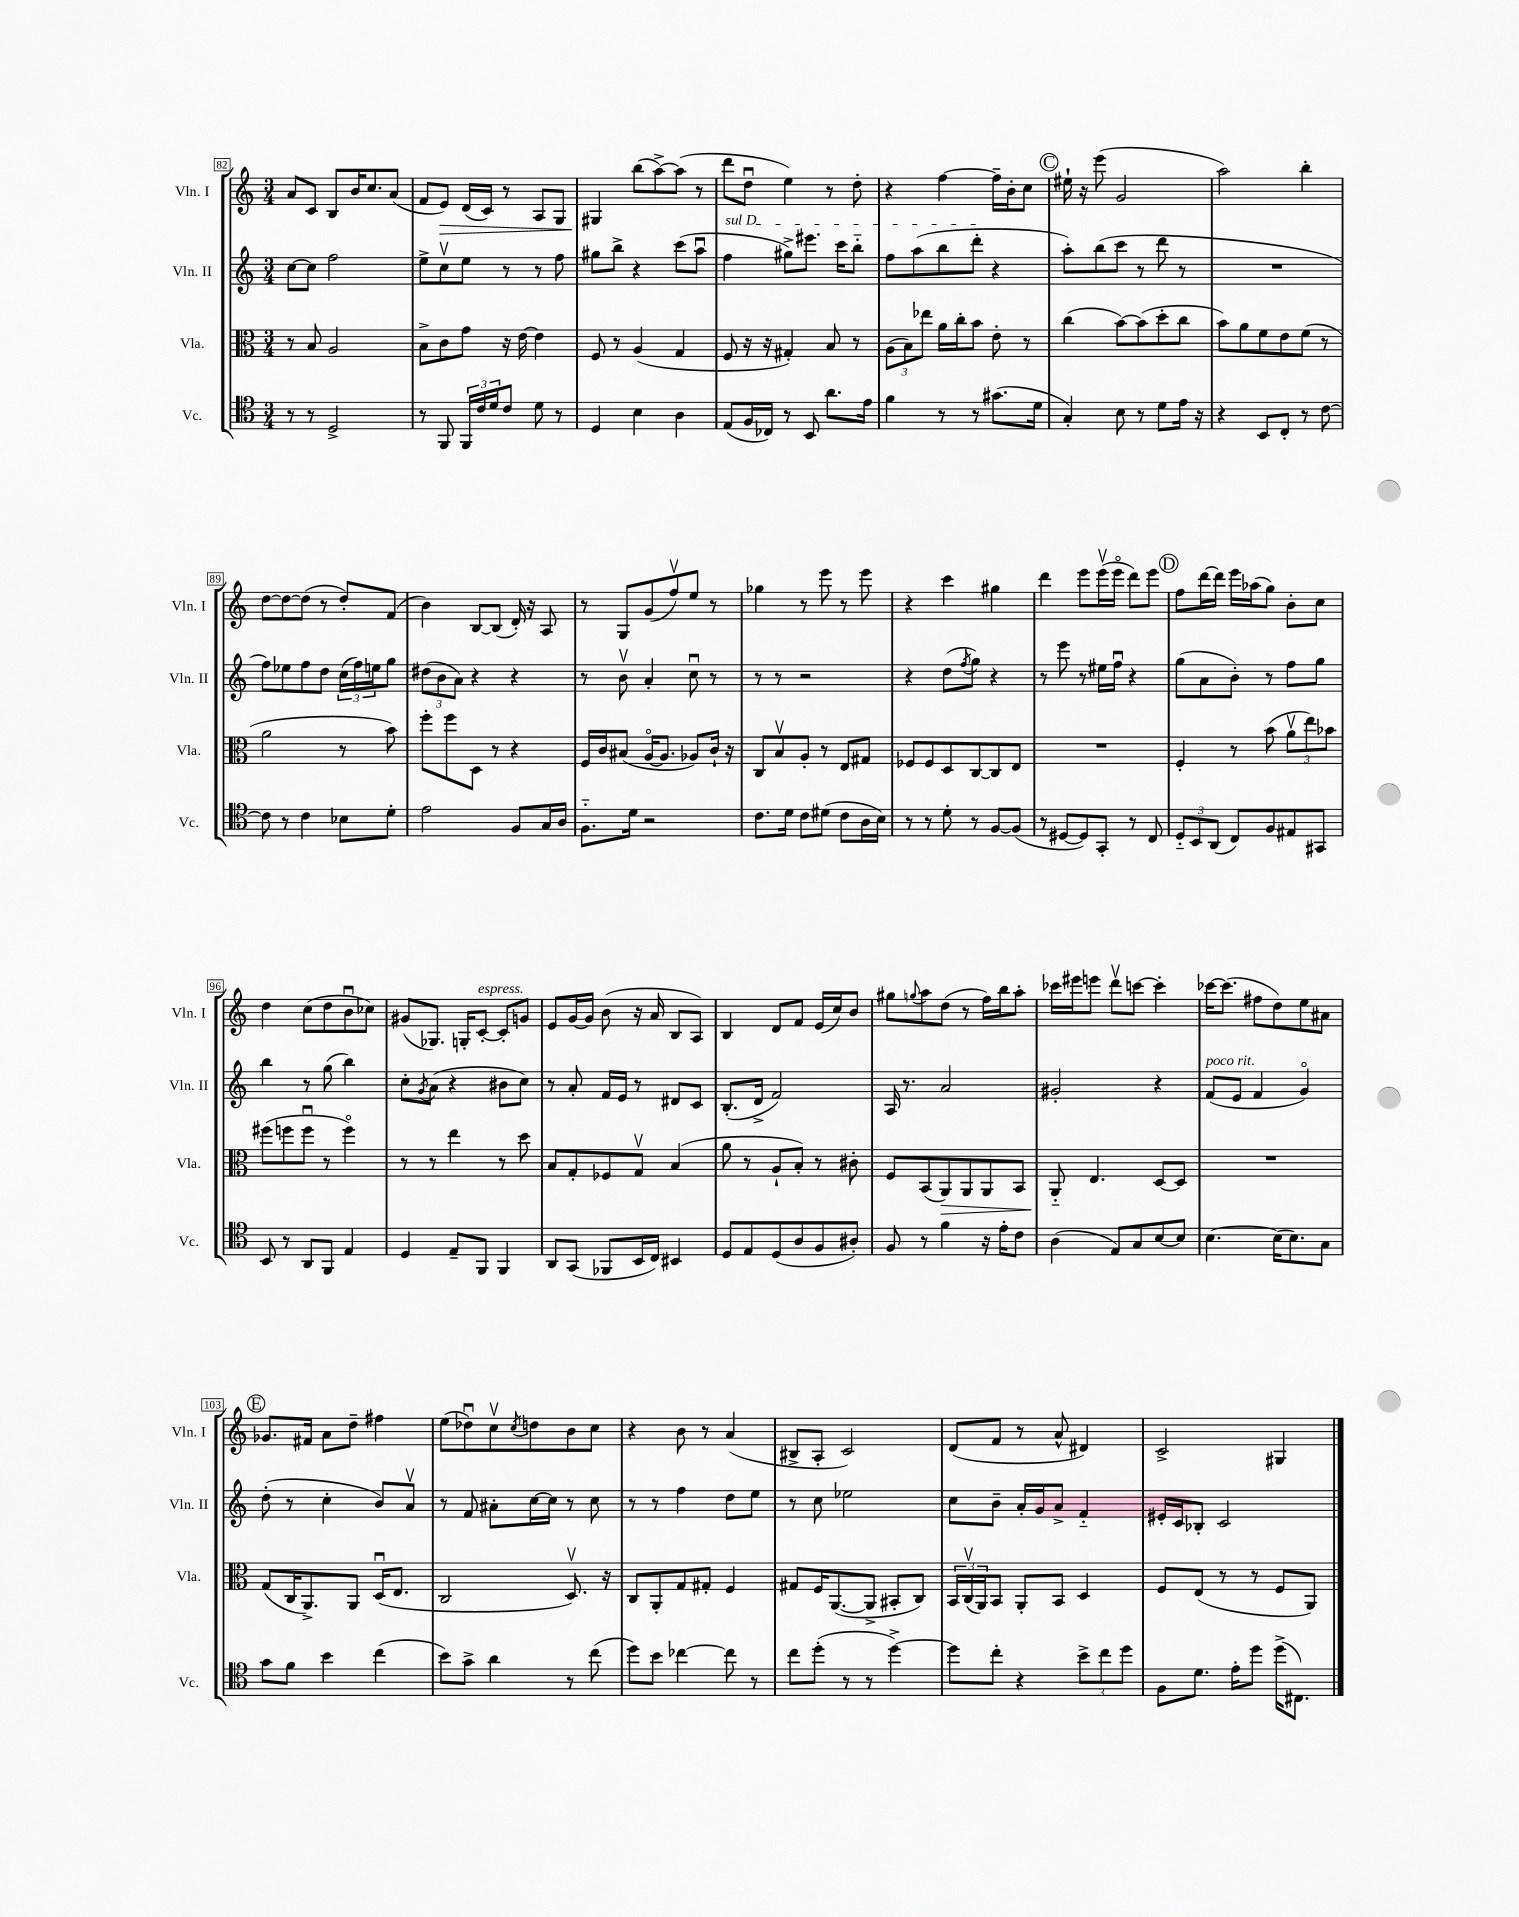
<<
\new StaffGroup <<
\new Staff = "s0" \with { instrumentName = "Vln. I" shortInstrumentName = "Vln. I" } {
    \clef treble \key c \major \numericTimeSignature \time 3/4
    a'8 c'8 b8 b'16 c''8. a'8( |
    f'8 e'8\>) d'16( c'16) r8 a8 g8 |
    gis4\! b''8( a''8~->) a''8( r8 |
    d'''8 d''8\downbow e''4) r8 d''8-. |
    r4 f''4~ f''16-- b'16-. c''8 |
    \mark \markup { \circle "C" } eis''16-! r16 e'''8( g'2 |
    a''2) b''4-. |
    d''8~ d''8~ d''8( r8 d''8-.) f'8( |
    b'4) b8~ b8( d'16-.) r16 a8 |
    r8 g8 g'8( f''8\upbow) e''8 r8 |
    ges''4 r8 e'''8 r8 e'''8 |
    r4 c'''4 gis''4 |
    d'''4 e'''8 e'''16\upbow( e'''16\flageolet d'''8) e'''8 |
    \mark \markup { \circle "D" } f''8 d'''16~ d'''16 e'''16 aes''16( g''8) b'8-. c''8 |
    d''4 c''8( d''8 b'8\downbow ces''8) |
    gis'8( ges8.) g16-. c'8~-.^\markup { \italic "espress." } c'8-. g'8 |
    e'8 g'16~ g'16 b'8( r16 a'16 b8 a8) |
    b4 d'8 f'8 e'16( c''16) b'8 |
    gis''8 \appoggiatura { g''8 } a''8 d''8( r8 f''16) b''16 a''8-. |
    ces'''16 eis'''16 e'''8 d'''8\upbow c'''8~ c'''4-. |
    ces'''16~ ces'''8.( fis''8 d''8) e''8 ais'8 |
    \mark \markup { \circle "E" } ges'8. fis'16 a'8 d''8-- fis''4 |
    e''8( des''8\downbow) c''8\upbow \acciaccatura { c''8 } d''8 b'8 c''8 |
    r4 b'8 r8 a'4( |
    bis8-> a8-. c'2) |
    d'8( f'8 r8 a'8-^ dis'4) |
    c'2-> gis4 \bar "|." |
}
\new Staff = "s1" \with { instrumentName = "Vln. II" shortInstrumentName = "Vln. II" } {
    \clef treble \key c \major \numericTimeSignature \time 3/4
    c''8~ c''8 f''2 |
    e''8-> c''8\upbow e''8 r8 r8 f''8 |
    gis''8 b''8-> r4 c'''8( a''8\downbow |
    \once \override TextSpanner.bound-details.left.text = \markup { \italic "sul D" } f''4\startTextSpan gis''8->) eis'''8. c'''16 b''8-_ |
    f''8 a''8( b''8 d'''8-.\stopTextSpan r4 |
    \mark \markup { \circle "C" } a''8-.) b''8( c'''8 r8 d'''8 r8 |
    R2. |
    f''8) ees''8 f''8 d''8 \tuplet 3/2 { c''16( f''16) e''16 } g''8 |
    \tuplet 3/2 { dis''8( b'8 a'8) } r4 r4 |
    r8 b'8\upbow a'4-. c''8\downbow r8 |
    r8 r8 r2 |
    r4 d''8( \acciaccatura { f''8 } g''8) r4 |
    r8 e'''8 r8 eis''16 f''16\downbow r4 |
    \mark \markup { \circle "D" } g''8( a'8 b'8-.) r8 f''8 g''8 |
    b''4 r8 g''8( b''4) |
    c''8-. \acciaccatura { g'8 } a'8( r4 bis'8 c''8) |
    r8 a'8-. f'16 e'16 r8 dis'8 c'8 |
    b8.-.( d'16-> f'2) |
    a16 r8. a'2 |
    gis'2-. r4 |
    f'8^\markup { \italic "poco rit." }( e'8 f'4 g'4\flageolet) |
    \mark \markup { \circle "E" } d''8-.( r8 c''4-. b'8) a'8\upbow |
    r8 f'8 ais'8-. c''16~ c''16 r8 c''8 |
    r8 r8 f''4 d''8 e''8 |
    r8 c''8 ees''2 |
    c''8 b'8-- a'16-. g'16 a'8-> f'4-_ |
    eis'16-. c'16 bes8-. c'2 \bar "|." |
}
\new Staff = "s2" \with { instrumentName = "Vla." shortInstrumentName = "Vla." } {
    \clef alto \key c \major \numericTimeSignature \time 3/4
    r8 b8 a2 |
    b8-> c'8 g'8 r16 e'16~ e'4 |
    f8 r8 a4( g4 |
    f8 r16 r16 gis4-.) b8 r8 |
    \tuplet 3/2 { a8( b8) ees''8 } a'16 c''16-. b'8 e'8-. r8 |
    \mark \markup { \circle "C" } c''4( b'8~) b'8( d''8-. c''8 |
    b'8) a'8 f'8 e'8 f'8( r8 |
    a'2 r8 b'8) |
    f''8-. f''8 d8 r8 r4 |
    f16 c'16 bis8( a16~\flageolet a8. aes8) c'16-! r16 |
    c8 b8\upbow a8-. r8 e8 gis8 |
    fes8 fes8 d8 c8~ c8 e8 |
    R2. |
    \mark \markup { \circle "D" } f4-. r8 b'8( \tuplet 3/2 { a'8\upbow e''8) bes'8 } |
    fis''8( f''8 f''8\downbow r8 f''4\flageolet) |
    r8 r8 e''4 r8 d''8 |
    b8 g8-. fes8 g8\upbow b4( |
    a'8 r8 a8-! b8-.) r8 cis'8-. |
    f8 b,8( a,8\>) a,8 a,8 b,8 |
    a,8-_\! e4. d8~ d8 |
    R2. |
    \mark \markup { \circle "E" } g8( c16 a,8.->) a,8 d16\downbow( e8. |
    c2 d8.\upbow) r16 |
    c8 a,8-. g8 gis8-. f4 |
    gis8 f16 a,8.~( a,8-> bis,8-. c8) |
    \tuplet 3/2 { b,16 c16\upbow( a,16) } b,8 a,8-. b,8 d4 |
    f8 e8( r8 r8 f8 a,8) \bar "|." |
}
\new Staff = "s3" \with { instrumentName = "Vc." shortInstrumentName = "Vc." } {
    \clef tenor \key c \major \numericTimeSignature \time 3/4
    r8 r8 d2-> |
    r8 f,8 \tuplet 3/2 { f,16 c'16 d'16 } c'8 d'8 r8 |
    d4 b4 a4 |
    e8( f16 ces16) r8 b,8 a'8. e'16 |
    f'4 r8 r8 gis'8.( d'16 |
    \mark \markup { \circle "C" } g4-.) b8 r8 d'8 e'16 r16 |
    r4 b,8 c8-. r8 c'8~ |
    c'8 r8 c'4 bes8 d'8-. |
    e'2 f8 g16 a16 |
    f8.-_ d'16 r2 |
    c'8. d'16 c'8 dis'8( c'8 a16 b16) |
    r8 r8 d'8-. r8 f8~ f8( |
    r8 dis8~ dis8) g,8-. r8 c8 |
    \mark \markup { \circle "D" } \tuplet 3/2 { d8-_ b,8 a,8( } c8) f8 eis8 gis,8 |
    b,8 r8 a,8 f,8 e4 |
    d4 e8-- f,8 f,4 |
    a,8 g,8( fes,8 b,16 c16) bis,4 |
    d8 e8 d8( a8 f8 ais8-.) |
    f8 r8 f'4 r16 e'16-. c'8 |
    a4( e8) g8 b8~ b8 |
    b4.~ b16( b8.) g8 |
    \mark \markup { \circle "E" } g'8 f'8 b'4 c''4( |
    b'8) g'8-> a'4 r8 c''8( |
    d''8) b'8 ces''4~ ces''8 r8 |
    c''8 d''8-.( r8 r8 d''4~->) |
    d''8 c''8-. r4 \tuplet 3/2 { b'8-> c''8 d''8 } |
    f8 d'8. e'16-. d''8 d''16->( cis8.) \bar "|." |
}
>>
>>
\layout { \context { \Score currentBarNumber = #82 \override BarNumber.stencil = #(make-stencil-boxer 0.1 0.3 ly:text-interface::print) } }
